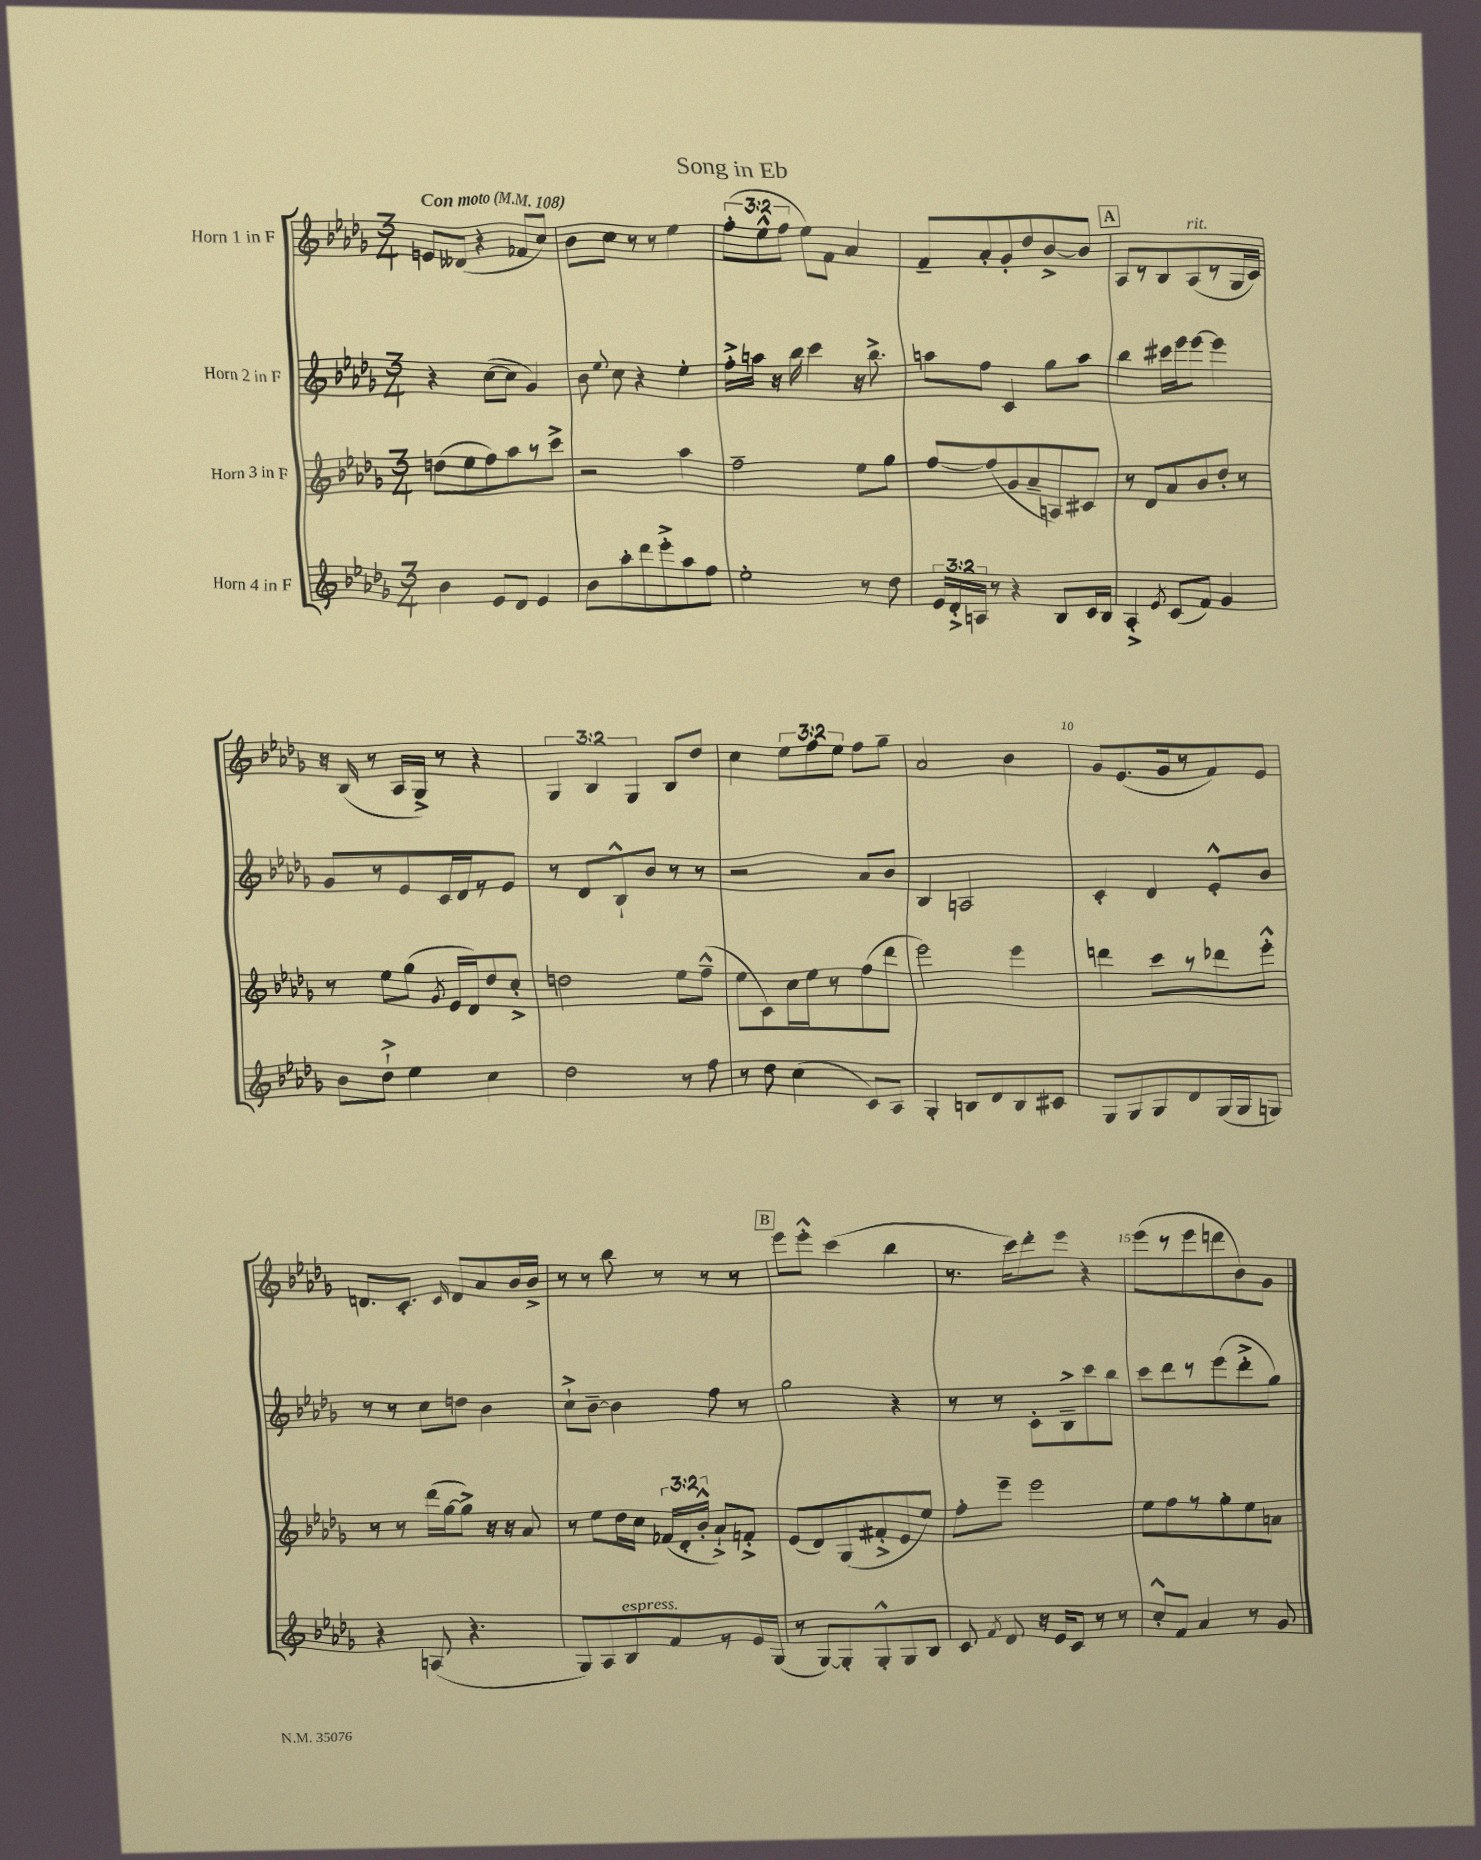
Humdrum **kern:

**kern	**kern	**kern	**kern
*staff4	*staff3	*staff2	*staff1
*clefG2	*clefG2	*clefG2	*clefG2
*k[b-e-a-d-g-]	*k[b-e-a-d-g-]	*k[b-e-a-d-g-]	*k[b-e-a-d-g-]
*M3/4	*M3/4	*M3/4	*M3/4
*MM108	*MM108	*MM108	*MM108
4b-	(8dd	4r	8e
.	8ee-	.	(8d--
8e-	8ff)	([8cc	4r
8d-	8aa-	8cc]	.
4e-	8r	4g-)	8f-
.	8ccc^	.	8cc)
=	=	=	=
8b-	2r	8b-	8b-
.	.	8qqee-	.
8aa-'	.	8cc	8cc
8ddd-	.	4r	8r
8eee-'^	.	.	8r
8aa-	4aa-	4ee-'	4ee-
8ff	.	.	.
=	=	=	=
2ee-'	2ff~	16ff'^	(12ff'
.	.	16aa	.
.	.	.	12ee-^^
.	.	16r	.
.	.	.	12ff
.	.	16bb-	.
.	.	4ccc	8ee-)
.	.	.	8f
8r	8ee-	16r	4a-
.	.	8.bb-^	.
8dd-	8gg-	.	.
=	=	=	=
24e-	[8ff	8aa	8f~
24d-'^	.	.	.
24A	.	.	.
8r	(8ff]	8ff	8a-'
4r	8g-	4c	8g-'
.	8a-~	.	8dd-
8B-	8A)	8gg-	[8b-^
16c	8c#	8aa	8b-]
16B-	.	.	.
=	=	=	=
4A-'^	8r	4bb-	8A-
.	8d-	.	8r
8qe-	.	.	.
(8c	8a-	16ccc#	8B-
.	.	16eee-	.
8f)	8b-	[8eee-	(8A-
4g-	8dd-'	4eee-]	8r
.	8r	.	16G-
.	.	.	16c)
=	=	=	=
8b-	8r	8g-	16r
.	.	.	(16B-
8dd-`^	8ee-	8r	8r
4ee-	(8gg-	8e-	16A-
.	.	.	16G-^)
.	8qg-	.	.
.	16e-	16c	8r
.	16d-)	16d-	.
4cc	8dd-	8r	4r
.	8cc'^	8e-	.
=	=	=	=
2dd-	2dd	8r	6G-
.	.	8d-	.
.	.	.	6B-
.	.	8B-`^^	.
.	.	.	6G-
.	.	8b-	.
8r	8ee-	8r	8B-
8ff	(8ff~^^	8r	8dd-
=	=	=	=
8r	8ee-	2r	4cc
8dd-	8c)	.	.
(4cc	16cc	.	12ee-
.	16ee-	.	.
.	.	.	12ff
.	8r	.	.
.	.	.	12ee-
8c)	(8ff	8a-	8ff
8A-	8ddd-	8b-	8gg-~
=	=	=	=
4G-'	2eee-)	4B-	2a-
8B	.	2A	.
8d-	.	.	.
8B	4eee-	.	4b-
8c#	.	.	.
=	=	=	=
8G-	4ddd	4c'	8g-
8G-	.	.	(8.e-
8G-	8ccc	4d-	.
.	.	.	16g-
8d-	8r	.	8r
(16G-	8ddd-	8e-'^^	8f)
16G-	.	.	.
8G)	8eee-'^^	8b-	8e-
=	=	=	=
4r	8r	8r	8.d
.	8r	8r	.
.	.	.	8.c'
(8A	(16ddd-	8cc	.
.	[16gg-	.	.
.	.	.	16qqc
4.r	8gg-^])	8dd	8d
.	16r	4b-	8a-
.	16r	.	.
.	8a-	.	16b-
.	.	.	16b-^
=	=	=	=
8G-)	8r	8cc`^	8r
8A-	8ee-	[8b-~	8r
8B-	16dd-	4b-]	8bb-
.	16cc	.	.
8f	(24f-	.	8r
.	24d-'	.	.
.	24b-'^^	.	.
8r	8a-`^)	8ff	8r
16e-	8f'^	8r	8r
(16G-	.	.	.
=	=	=	=
8r	(8e-	2gg-	8eee-
[8G-)	8d-)	.	8eee-'^^
8G-']	(8G-	.	(4ccc
8G-'^^	8f#'^	.	.
8G-	8e-	4r	4bb-
8B-	8ee-)	.	.
=	=	=	=
8c	8ff'	8r	8.r
8qf	.	.	.
8d-	8eee-~	8r	.
.	.	.	16ccc)
16r	2eee-	8c'	8ddd-'
16e-	.	.	.
8c	.	8B-~^	8eee-
8r	.	8ccc	4r
8r	.	8bb-	.
=	=	=	=
8cc'^^	8ee-	8ccc	(8eee-
8f	8ff	8ddd-	8r
4a-	8r	8r	8eee-
.	8gg-'	(8eee-	8ddd
8r	8ee-	8ddd-'^	8b-)
8g-	8a	8gg-)	8g-
==	==	==	==
*-	*-	*-	*-
